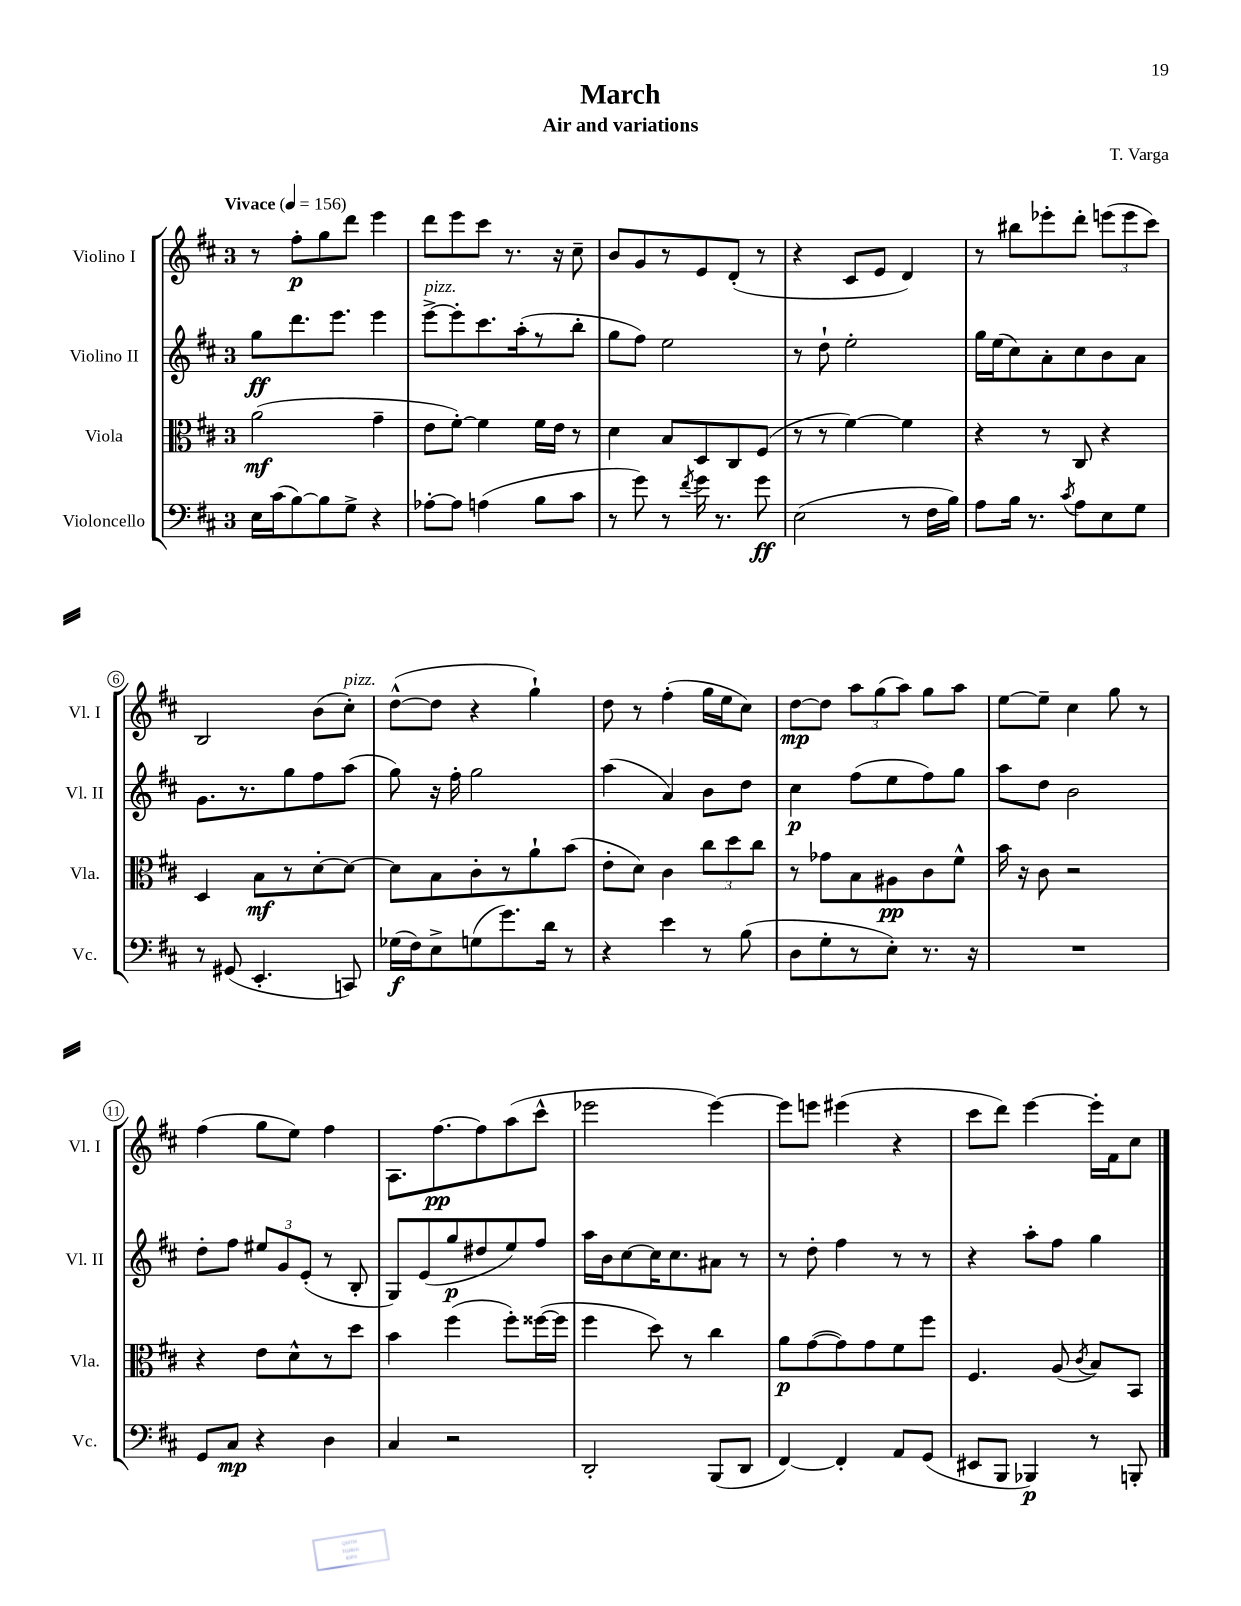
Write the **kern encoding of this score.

**kern	**kern	**kern	**kern
*staff4	*staff3	*staff2	*staff1
*clefF4	*clefC3	*clefG2	*clefG2
*k[f#c#]	*k[f#c#]	*k[f#c#]	*k[f#c#]
*M3/4	*M3/4	*M3/4	*M3/4
*MM156	*MM156	*MM156	*MM156
16E\LL	(2a\	8gg\L	8r
(16c#\J	.	.	.
[8B\)	.	8.ddd\	8ff#'\L
8B\]	.	.	8gg\
.	.	8.eee\J	.
8G^\J	.	.	8ddd\J
4r	4g~\	4eee\	4eee\
=	=	=	=
[8A-'\L	8e\L	[8eee^\L	8ddd\L
8A-\]J	[8f#'\J)	8eee'\]	8eee\
(4A\	4f#\]	8.ccc#\	8ccc#\J
.	.	.	8.r
.	.	(16aa'\k	.
8B\L	16f#\LL	8r	.
.	16e\JJ	.	16r
8c#\J	8r	8bb'\J	8cc#~\
=	=	=	=
8r	4d\	8gg\L	8b/L
8g\)	.	8ff#\J)	8g/
8r	8B/L	2ee\	8r
8qf#/	.	.	.
16g\	8D/	.	8e/
8.r	.	.	.
.	8C#/	.	(8d'/J
8g\	(8F#/J	.	8r
=	=	=	=
(2E\	8r	8r	4r
.	8r	8dd`\	.
.	[4f#\)	2ee'\	8c#/L
.	.	.	8e/J
8r	4f#\]	.	4d/)
16F#\LL	.	.	.
16B\JJ)	.	.	.
=	=	=	=
8A\L	4r	16gg\LL	8r
.	.	(16ee\J	.
16B\Jk	.	8cc#\)	8bb#\L
8.r	.	.	.
.	8r	8a'\	8eee-'\
8qc#/	.	.	.
8A\L	8C#/	8cc#\	8ddd'\J
8E\	4r	8b\	(12eee\L
.	.	.	12eee\
8G\J	.	8a\J	.
.	.	.	12ccc#\J)
=	=	=	=
8r	4D/	8.g\L	2B/
(8GG#/	.	.	.
.	.	8.r	.
4.EE'/	8B\L	.	.
.	8r	8gg\	.
.	[8d'\	8ff#\	(8b\L
8CC/)	8d\_J	(8aa\J	8cc#'\J)
=	=	=	=
(16G-\LL	8d\]L	8gg\)	([8dd^^\L
16F#\J)	.	.	.
8E^\	8B\	16r	8dd\]J
.	.	16ff#'\	.
(8G\	8c#'\	2gg\	4r
8.g\)	8r	.	.
.	8a`\	.	4gg`\)
16d\Jk	.	.	.
8r	(8b\J	.	.
=	=	=	=
4r	8e'\L	(4aa\	8dd\
.	8d\J)	.	8r
4e\	4c#\	4a/)	(4ff#'\
8r	12cc#\L	8b\L	16gg\LL
.	.	.	16ee\J
.	12dd\	.	.
(8B\	.	8dd\J	8cc#\J)
.	12cc#\J	.	.
=	=	=	=
8D\L	8r	4cc#\	[8dd\L
8G'\	8g-\L	.	8dd\]J
8r	8B\	(8ff#\L	12aa\L
.	.	.	(12gg\
8E'\J)	8A#\	8ee\	.
.	.	.	12aa\J)
8.r	8c#\	8ff#\)	8gg\L
.	8f#^^\J	8gg\J	8aa\J
16r	.	.	.
=	=	=	=
2.r	16b\	8aa\L	[8ee\L
.	16r	.	.
.	8c#\	8dd\J	8ee~\]J
.	2r	2b\	4cc#\
.	.	.	8gg\
.	.	.	8r
=	=	=	=
8GG/L	4r	8dd'\L	(4ff#\
8C#/J	.	8ff#\J	.
4r	8e\L	12ee#/L	8gg\L
.	.	12g/	.
.	8d^^\	.	8ee\J)
.	.	(12e'/J	.
4D\	8r	8r	4ff#\
.	8dd\J	8B'/	.
=	=	=	=
4C#/	4b\	8G/L)	8.A\L
.	.	(8e/	.
.	.	.	[8.ff#\
2r	(4ff#\	8gg/	.
.	.	8dd#/	8ff#\]
.	8ff#'\L)	8ee/)	(8aa\
.	([16ff##\L	8ff#/J	8ccc#^^\J
.	16ff##\]JJ	.	.
=	=	=	=
2DD'/	4ff#\	16aa\LL	2eee-\
.	.	16b\J	.
.	.	[8cc#\	.
.	8dd\)	16cc#\]K	.
.	.	8.cc#\	.
.	8r	.	.
(8BBB/L	4cc#\	8a#\J	[4eee-\)
8DD/J	.	8r	.
=	=	=	=
[4FF#/)	8a\L	8r	8eee-\]L
.	([8g\	8dd'\	8eee\J
4FF#'/]	8g\])	4ff#\	(4eee#\
.	8g\	.	.
8AA/L	8f#\	8r	4r
(8GG/J	8ff#\J	8r	.
=	=	=	=
8EE#/L	4.F#/	4r	8ccc#\L
8BBB/J	.	.	8ddd\J)
4BBB-/)	.	8aa'\L	[4eee\
.	(8A/	8ff#\J	.
.	8qc#/	.	.
8r	8B/L)	4gg\	16eee'\]LL
.	.	.	16f#\J
8BBB'/	8BB/J	.	8cc#\J
==	==	==	==
*-	*-	*-	*-
